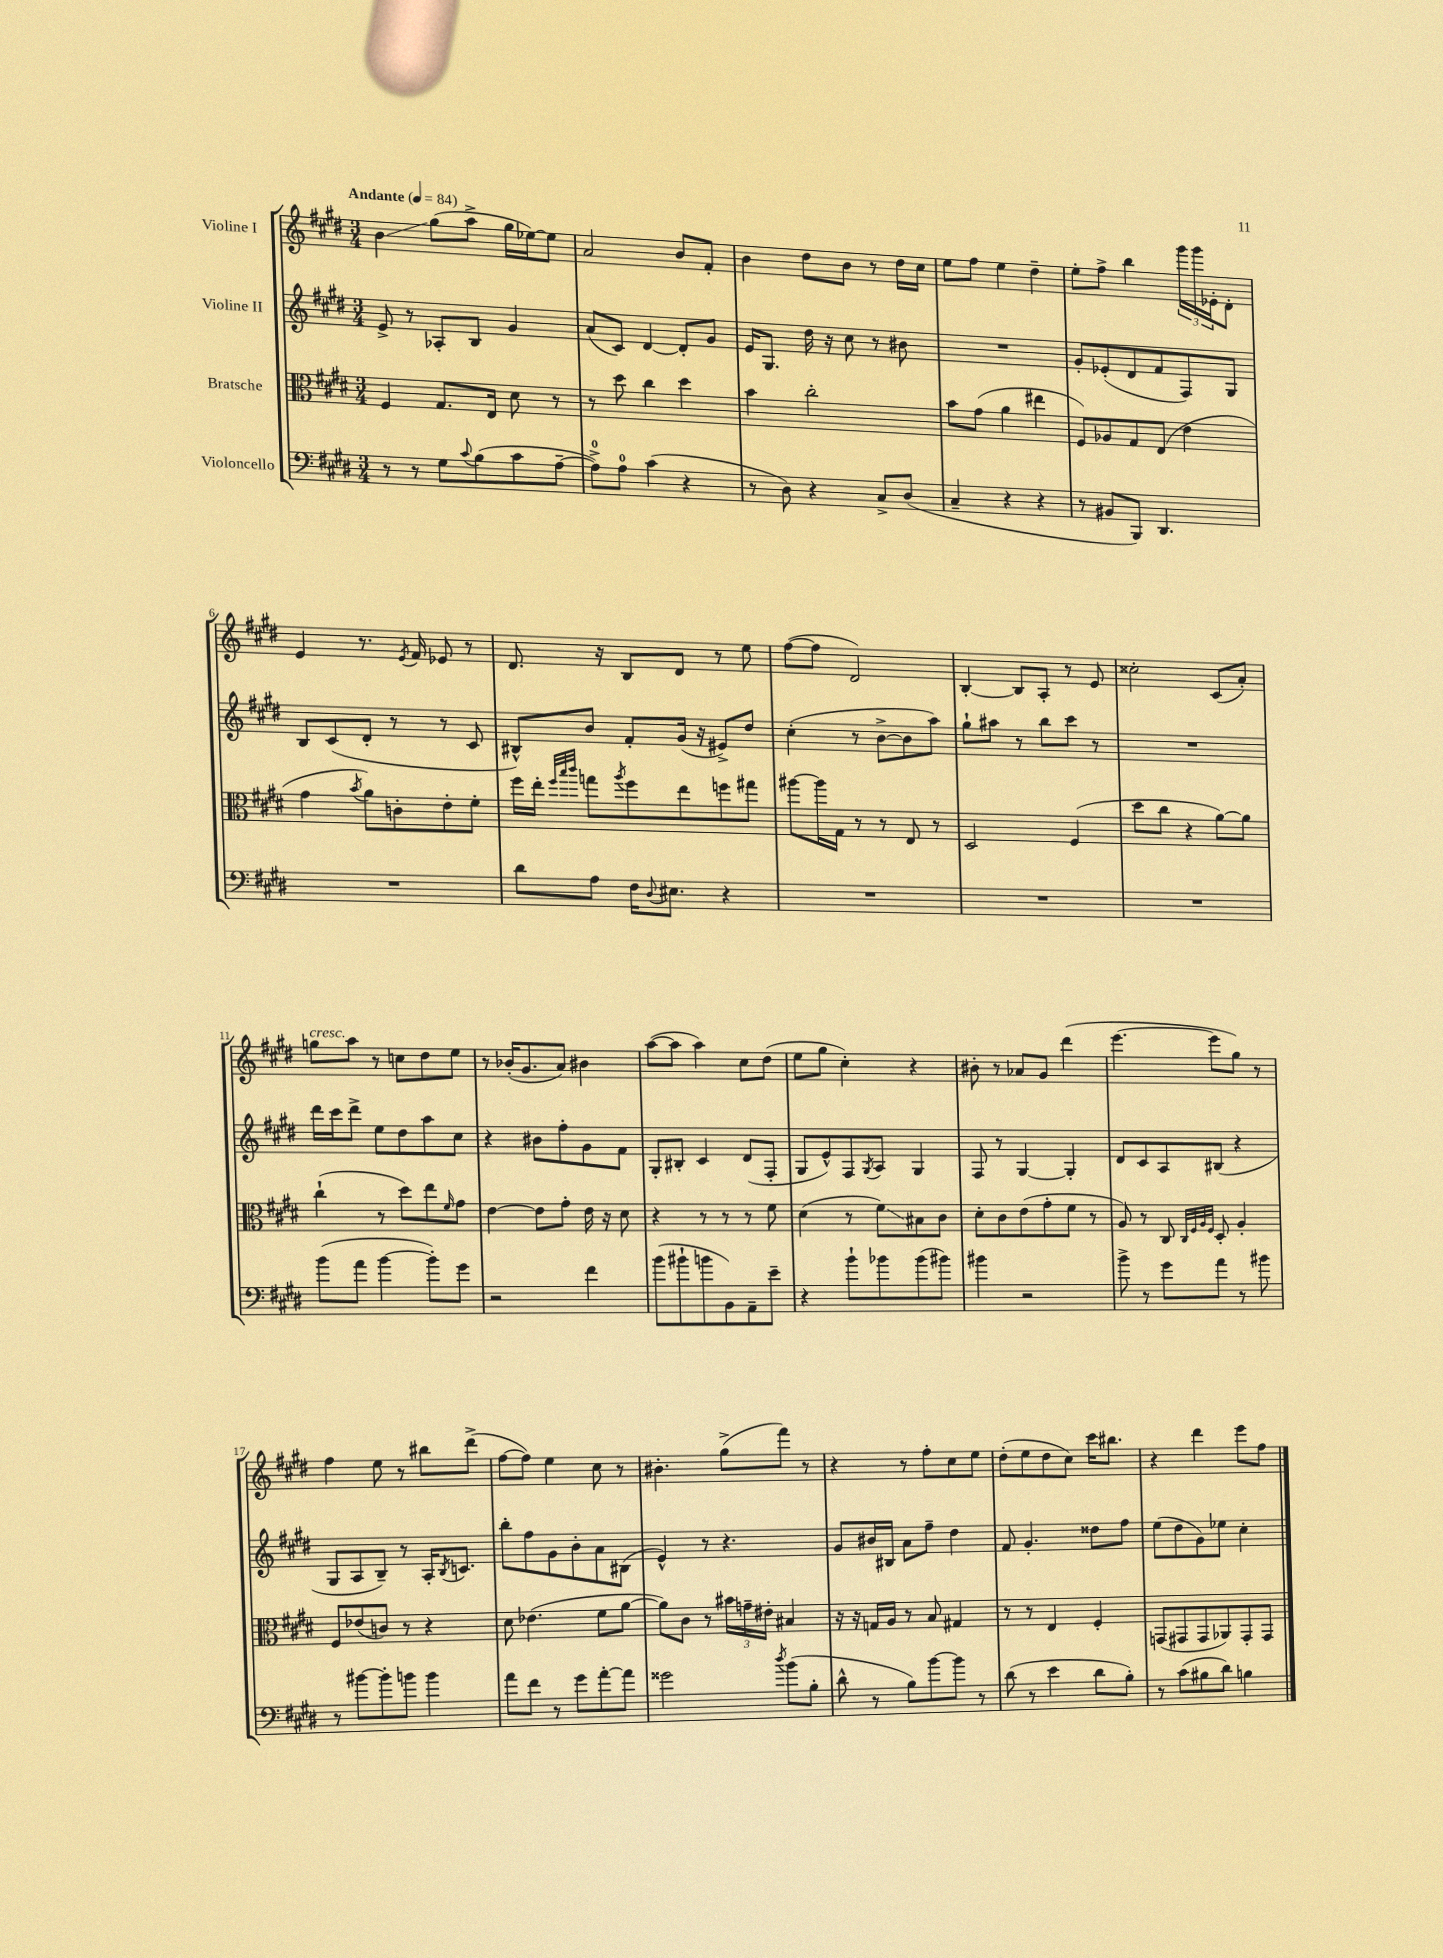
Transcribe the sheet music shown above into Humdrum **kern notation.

**kern	**kern	**kern	**kern
*staff4	*staff3	*staff2	*staff1
*clefF4	*clefC3	*clefG2	*clefG2
*k[f#c#g#d#]	*k[f#c#g#d#]	*k[f#c#g#d#]	*k[f#c#g#d#]
*M3/4	*M3/4	*M3/4	*M3/4
*MM84	*MM84	*MM84	*MM84
8r	4F#	8e^	4b
8r	.	8r	.
8G#	8.G#	8A-'	(8gg#
8qqc#	.	.	.
(8B	.	8B	8aa^
.	16E	.	.
8c#	8d#	4g#	16gg#
.	.	.	[16ee-)
[8A~	8r	.	8ee-]
=	=	=	=
8A^])	8r	(8a	2a
8A	8dd#	8c#)	.
(4c#	4cc#	[4d#	.
4r	4dd#	8d#']	8b
.	.	8g#	8f#'
=	=	=	=
8r	4b	16e	4b
.	.	8.G#	.
8D#)	.	.	.
4r	2cc#'	16dd#	8dd#
.	.	16r	.
.	.	8cc#	8b
8C#^	.	8r	8r
(8D#	.	8b#	16dd#
.	.	.	16cc#
=	=	=	=
4C#~	8b	2.r	8ee
.	(8g#	.	8ff#
4r	4a	.	4ee
4r	4ee#	.	4dd#~
=	=	=	=
8r	8F#)	8g#'	8ee'
8BB#	8A-	(8e-'	8ff#^
8BBB)	8G#	8d#	4bb
4.DD#	(8E	8f#	.
.	4e	8F#)	24ggg#
.	.	.	24ggg#
.	.	.	24e-'
.	.	8G#	8d#'
=	=	=	=
2.r	4g#	8B	4e
.	.	(8c#	.
.	8qb	.	.
.	8a)	8d#'	8.r
.	8c'	8r	.
.	.	.	8qe
.	.	.	16f#
.	8e'	8r	8e-
.	8f#'	8c#	8r
=	=	=	=
8d#	16ff#	8B#^^)	8.d#
.	16ee'	.	.
.	32qqff#	.	.
.	32qqbb	.	.
.	32qqccc#	.	.
8A	8gg	8b	.
.	.	.	16r
.	8qaa	.	.
16F#	8ff#	8f#'	8B
8qqD#	.	.	.
8.E#	.	.	.
.	8ee	(16g#	8d#
.	.	16r	.
4r	8ff	8e#^)	8r
.	8gg#	8dd#	8ee
=	=	=	=
2.r	[8aa#	(4cc#'	([8ff#
.	16aa#]	.	8ff#]
.	16G#	.	.
.	8r	8r	2d#)
.	8r	[8b^	.
.	8E	8b]	.
.	8r	8aa)	.
=	=	=	=
2.r	2D#	8gg#`	[4B'
.	.	8aa#	.
.	.	8r	8B]
.	.	8bb	8A'
.	(4F#	8ccc#	8r
.	.	8r	8e
=	=	=	=
2.r	8dd#	2.r	2cc##'
.	8cc#	.	.
.	4r	.	.
.	[8a)	.	(8c#
.	8a]	.	8a')
=	=	=	=
(8b	(4cc#`	16ddd#	8gg
.	.	16ccc#	.
8a	.	8ddd#^	8aa
[4b	8r	8ee	8r
.	8dd#)	8dd#	8cc
8b'])	8ee	8aa	8dd#
.	16qqf#	.	.
8g#	8g#	8cc#	8ee
=	=	=	=
2r	[4e	4r	8r
.	.	.	(16b-'
.	.	.	8.g#
.	8e]	8b#	.
.	8g#'	8ff#'	8a)
4f#	16e	8g#	4b#
.	16r	.	.
.	8d#	8f#	.
=	=	=	=
(8b	4r	8G#'	([8aa
8b#`	.	8B#'	8aa]
8b	8r	4c#	4aa)
8BB)	8r	.	.
8AA~	8r	(8d#	8cc#
8e~	8f#	8F#'	(8dd#
=	=	=	=
4r	(4d#	8G#	8ee
.	.	8e^^)	8gg#
8b`	8r	8F#	4cc#')
.	.	8qG#	.
8b-	8f#)	8A	.
(8b-	8B#	4G#	4r
8b#)	8c#	.	.
=	=	=	=
4b#	8d#'	8F#	8b#'
.	8c#	8r	8r
2r	(8e	[4G#	8a-
.	8g#'	.	8g#
.	8f#	4G#']	(4ddd#
.	8r	.	.
=	=	=	=
8b^	8A)	8d#	[4.eee
8r	8r	8c#	.
8g#	8C#	8A	.
.	32qqC#	.	.
.	32qqF#	.	.
.	32qqA	.	.
.	32qqF#	.	.
8a	8D#'	(8B#	8eee]
8r	4A'	4r	8gg#)
8b#	.	.	8r
=	=	=	=
8r	8F#	8G#	4ff#
[8b#	(8e-	8A	.
8b#']	8c)	8B~)	8ee
8b	8r	8r	8r
4b	4r	16A'	8bb#
.	.	8qB	.
.	.	8.c	.
.	.	.	(8ddd#^
=	=	=	=
8a	8d#	8bb'	[8ff#
8f#	(4.e-	8ff#	8ff#])
8r	.	8g#	4ee
8g#	.	8b'	.
[8a'	8f#	8a	8cc#
8a]	[8a	(8B#	8r
=	=	=	=
2g##	8a])	4e^^)	4.b#'
.	8c#	.	.
.	8r	8r	.
.	24b#	4.r	(8gg#^
.	24g~	.	.
.	24e#'	.	.
8qdd#	.	.	.
(8b	4B#	.	8fff#)
8B'	.	.	8r
=	=	=	=
8d#^^	16r	8g#	4r
.	16r	.	.
8r	16G	16b#	.
.	16A	16B#	.
8B)	8r	8a	8r
[8b	8B	8ff#~	8ff#'
8b]	4G#	4dd#	8cc#
8r	.	.	8ee
=	=	=	=
(8d#	8r	8f#	(8dd#'
8r	8r	4.g#'	8ee
4e	4E	.	8dd#
.	.	.	8cc#)
8d#	4F#'	8dd##	16ccc#
.	.	.	8.bb#
8B')	.	8ff#	.
=	=	=	=
8r	(8GG	(8ee	4r
(8c#	8GG#	8dd#	.
8B#	8GG#	8g#)	4ddd#
8d#)	8AA-)	8ee-	.
4B	8GG#'	4cc#'	8eee
.	8GG#	.	8ff#
==	==	==	==
*-	*-	*-	*-
